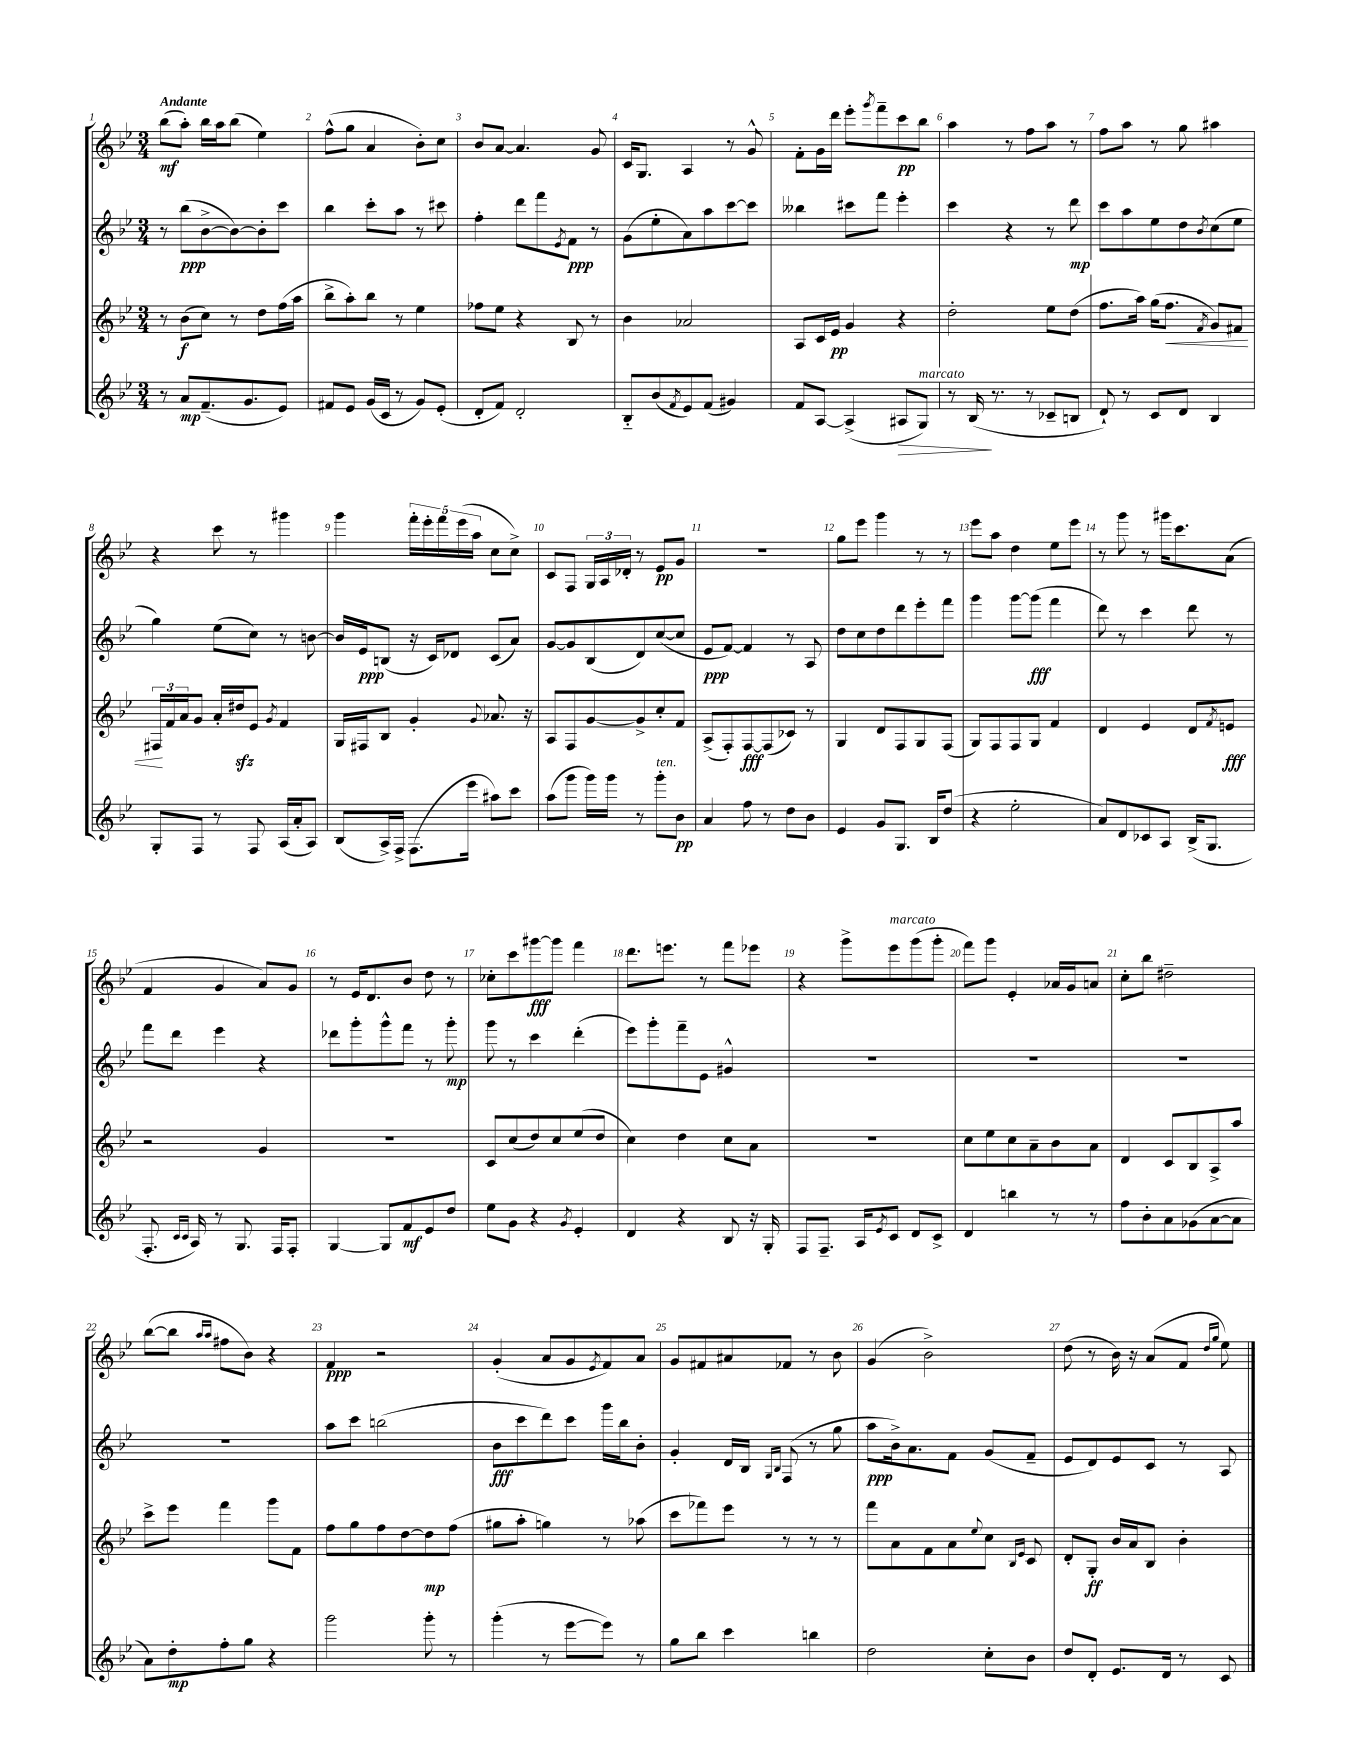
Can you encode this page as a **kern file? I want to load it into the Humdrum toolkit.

**kern	**kern	**kern	**kern
*staff4	*staff3	*staff2	*staff1
*clefG2	*clefG2	*clefG2	*clefG2
*k[b-e-]	*k[b-e-]	*k[b-e-]	*k[b-e-]
*M3/4	*M3/4	*M3/4	*M3/4
8r	8r	8r	(8bb-\L
8a/L	(8b-\L	(8bb-\L	8aa'\J)
(8.f~/	8cc\J)	[8b-^\	16bb-\LL
.	.	.	16aa\J
.	8r	8b-\_)	(8bb-\J
8.g/	.	.	.
.	8dd\L	8b-'\]	4ee-\)
8e-/J)	(16ff\L	8ccc\J	.
.	16aa\JJ	.	.
=	=	=	=
8f#/L	8bb-^\L	4bb-\	(8ff^^\L
8e-/J	8aa'\)	.	8gg\J
(16g/LL	8bb-\J	8ccc'\L	4a/
16c/JJ	.	.	.
8r	8r	8aa\J	.
8g/L)	4ee-\	8r	8b-'\L)
(8e-'/J	.	8ccc#\	8cc\J
=	=	=	=
8d'/L	8ff-\L	4ff'\	8b-/L
8f/J)	8ee-\J	.	[8a/J
2d'/	4r	8ddd\L	4.a/]
.	.	8fff\	.
.	.	8qe-/	.
.	8B-/	8f\J	.
.	8r	8r	8g/
=	=	=	=
8B-'~/L	4b-\	(8g\L	16c/LK
.	.	.	8.G/J
(8b-/	.	8ee-'\	.
8qf/	.	.	.
8e-/)	2a-/	8a\)	4A/
(8f/J	.	8aa\	.
4g#/)	.	[8ccc\	8r
.	.	8ccc\]J	8g^^/
=	=	=	=
8f/L	8A/L	4bb--\	8f'\L
[8A/J	16c/L	.	16g\L
.	16e-/JJ	.	16ddd\JJ
(4A^/]	4g/	8ccc#\L	8eee-'\L
.	.	.	8qggg/
.	.	8fff\J	8fff~\
8A#/L	4r	4eee-'\	8ccc\
8G/J)	.	.	8bb-\J
=	=	=	=
8r	2dd'\	4ccc\	4aa\
(16B-/	.	.	.
8.r	.	.	.
.	.	4r	8r
8r	.	.	8ff\L
8c-~/L	8ee-\L	8r	8aa\J
8B/J	(8dd\J	8ddd\	8r
=	=	=	=
8d`/)	8.ff\L	8ccc\L	8ff\L
8r	.	8aa\	8aa\J
.	16aa\Jk)	.	.
8c/L	(16gg\LK	8ee-\	8r
.	8.ff\J	.	.
8d/J	.	8dd\	8gg\
.	8qf/	8qb-/	.
4B-/	8g/L)	(8cc\	4aa#\
.	8f#/J	8ee-\J	.
=	=	=	=
8G'/L	24F#/LL	4gg\)	4r
.	24f/	.	.
.	24a/J	.	.
8F/J	8g/J	.	.
8r	16a'/LL	(8ee-\L	8ccc\
.	16dd#/J	.	.
8F/	8e-/J	8cc\J)	8r
.	8qg/	.	.
(16A/LL	4f/	8r	4ggg#\
16a'/J	.	.	.
8A/J)	.	[8b\	.
=	=	=	=
(8B-/L	16G/LL	16b/]LL	4ggg\
.	16F#/J	16e-/J	.
16A^/L)	8B-/J	(8B/J	.
16F^/JJ	.	.	.
(8.F\L	4g'/	16r	20fff'\LL
.	.	.	20eee-'\
.	.	16c/LK)	.
.	.	.	20fff\
.	.	8d-/J	.
.	.	.	(20eee-\
16eee-\Jk	.	.	.
.	.	.	20aa\JJ
.	8qqg/	.	.
8aa#\L)	8.a-/	(8c/L	8cc\L
8ccc\J	.	8a/J)	8cc^\J)
.	16r	.	.
=	=	=	=
(8aa\L	8A/L	[8g/L	8c/L
8ggg\J	8F/	8g/]	8F/J
16ggg\LL)	[8g/	(8B-/	24G/LL
.	.	.	24A/
16ggg\JJ	.	.	.
.	.	.	24d-'/JJ
8r	8g^/]	8d/)	8r
8ggg'\L	8cc'/	([8cc/	8e-/L
8b-\J	8f/J	8cc/]J	8g/J
=	=	=	=
4a/	(8A^/L	8e-/L	2.r
.	8F'/)	[8f/J)	.
8ff\	[8F/	4f/]	.
8r	(8F/]	.	.
8dd\L	8c-/J)	8r	.
8b-\J	8r	8A/	.
=	=	=	=
4e-/	4G/	8dd\L	8gg\L
.	.	8cc\	8eee-\J
8g/L	8d/L	8dd\	4ggg\
8.G/J	8F/	8ddd\	.
.	8G/	8eee-'\	8r
16B-/LK	.	.	.
(8dd/J	(8F/J	8fff\J	8r
=	=	=	=
4r	8G/L)	4ggg\	8eee-\L
.	8F/	.	8aa\J
2ee-'\	8F/	[8ggg\L	4dd\
.	8G/J	(8ggg\]J	.
.	4f/	4fff\	8ee-\L
.	.	.	8eee-\J
=	=	=	=
8a/L)	4d/	8ddd\)	8r
8d/	.	8r	8ggg\
8c-/	4e-/	4ccc\	8r
8A/J	.	.	16ggg#\LK
.	.	.	8.ccc\
(16B-^/LK	8d/L	8ddd\	.
8.G/J	.	.	.
.	8qf/	.	.
.	8e/J	8r	(8a\J
=	=	=	=
8.F'/	2r	8fff\L	4f/
.	.	8ddd\J	.
16qqc/LL	.	.	.
16qqc/JJ	.	.	.
16A/)	.	.	.
8r	.	4eee-\	4g/
8.G/	.	.	.
.	4g/	4r	8a/L)
16F/LK	.	.	.
8F'/J	.	.	8g/J
=	=	=	=
[4G/	2.r	8ddd-\L	8r
.	.	8ggg'\	16e-/LK
.	.	.	8.d/
8G/]L	.	8ggg^^\	.
8f/	.	8fff\J	8b-/J
8e-/	.	8r	8dd\
8dd/J	.	8ggg'\	8r
=	=	=	=
8ee-\L	8c/L	8ggg\	8cc-'\L
8g\J	(8cc/	8r	8ccc\
4r	8dd/)	4ccc\	[8ggg#\
.	8cc/	.	8ggg#\]J
8qg/	.	.	.
4e-'/	(8ee-/	(4ddd'\	4fff\
.	8dd/J	.	.
=	=	=	=
4d/	4cc\)	8eee-\L)	8.ddd\L
.	.	8ggg'\	.
.	.	.	8.eee\J
4r	4dd\	8fff~\	.
.	.	8e-\J	8r
8B-/	8cc\L	4g#^^/	8fff\L
16r	8a\J	.	8eee-\J
16G'/	.	.	.
=	=	=	=
8F/L	2.r	2.r	4r
8.F~/J	.	.	.
.	.	.	8ggg^\L
16A/LK	.	.	.
8qe-/	.	.	.
8c/J	.	.	8eee-\
8d/L	.	.	(8ggg\
8c^/J	.	.	8ggg'\J
=	=	=	=
4d/	8cc\L	2.r	8fff\L)
.	8ee-\	.	8ggg\J
4bb\	8cc\	.	4e-'/
.	8a~\	.	.
8r	8b-\	.	16a-/LL
.	.	.	16g/J
8r	8a\J	.	8a/J
=	=	=	=
8ff\L	4d/	2.r	8cc'\L
8b-'\	.	.	8bb-\J
8a\	8c/L	.	2dd#~\
(8g-\	8B-/	.	.
[8a\	8A^/	.	.
8a\]J	8aa/J	.	.
=	=	=	=
8a\L)	8ccc^\L	2.r	([8bb-\L
8dd'\	8eee-\J	.	8bb-\]J
.	.	.	16qqaa/LL
.	.	.	16qqaa/JJ
8ff'\	4fff\	.	8ff#\L
8gg\J	.	.	8b-\J)
4r	8ggg\L	.	4r
.	8f\J	.	.
=	=	=	=
2ggg\	8ff\L	8aa\L	4f/
.	8gg\	8ccc\J	.
.	8ff\	(2bb\	2r
.	[8dd\	.	.
8ggg'\	8dd\]	.	.
8r	(8ff\J	.	.
=	=	=	=
(4ggg'\	8gg#\L	8b-\L	(4g'/
.	8aa'\J	8ccc\	.
8r	4gg\)	8ddd\)	8a/L
[8eee-\L	.	8ccc\J	8g/
.	.	.	8qe-/
8eee-\]J)	8r	16ggg\LL	8f/)
.	.	16bb-\J	.
8r	(8aa-\	8b-'\J	8a/J
=	=	=	=
8gg\L	8ccc\L	4g'/	8g/L
8bb-\J	8fff-\)	.	8f#/
4ccc\	8eee-\J	16d/LL	8a#/
.	.	16B-/JJ	.
.	.	16qqG/LL	.
.	.	16qqB-/JJ	.
.	8r	(8F/	8f-/J
4bb\	8r	8r	8r
.	8r	8gg\	8b-\
=	=	=	=
2dd\	8fff\L	8aa\L	(4g/
.	8a\	16b-^\k)	.
.	.	8.a\	.
.	8f\	.	2b-^\)
.	8a\	8f\J	.
.	8qqee-/	.	.
8cc'\L	8cc\J	(8g/L	.
.	16qqB-/LL	.	.
.	16qqe-/JJ	.	.
8b-\J	8c/	8f~/J	.
=	=	=	=
8dd/L	8d'/L	8e-/L	(8dd\
8d'/J	8G'/J	8d/)	8r
8.e-/L	16b-/LL	8e-/	16b-\)
.	16a/J	.	16r
.	8B-/J	8c/J	(8a/L
16d/Jk	.	.	.
8r	4b-'\	8r	8f/J
.	.	.	16qqdd/LL
.	.	.	16qqgg/JJ
8c/	.	8A/	8ee-\)
==	==	==	==
*-	*-	*-	*-
